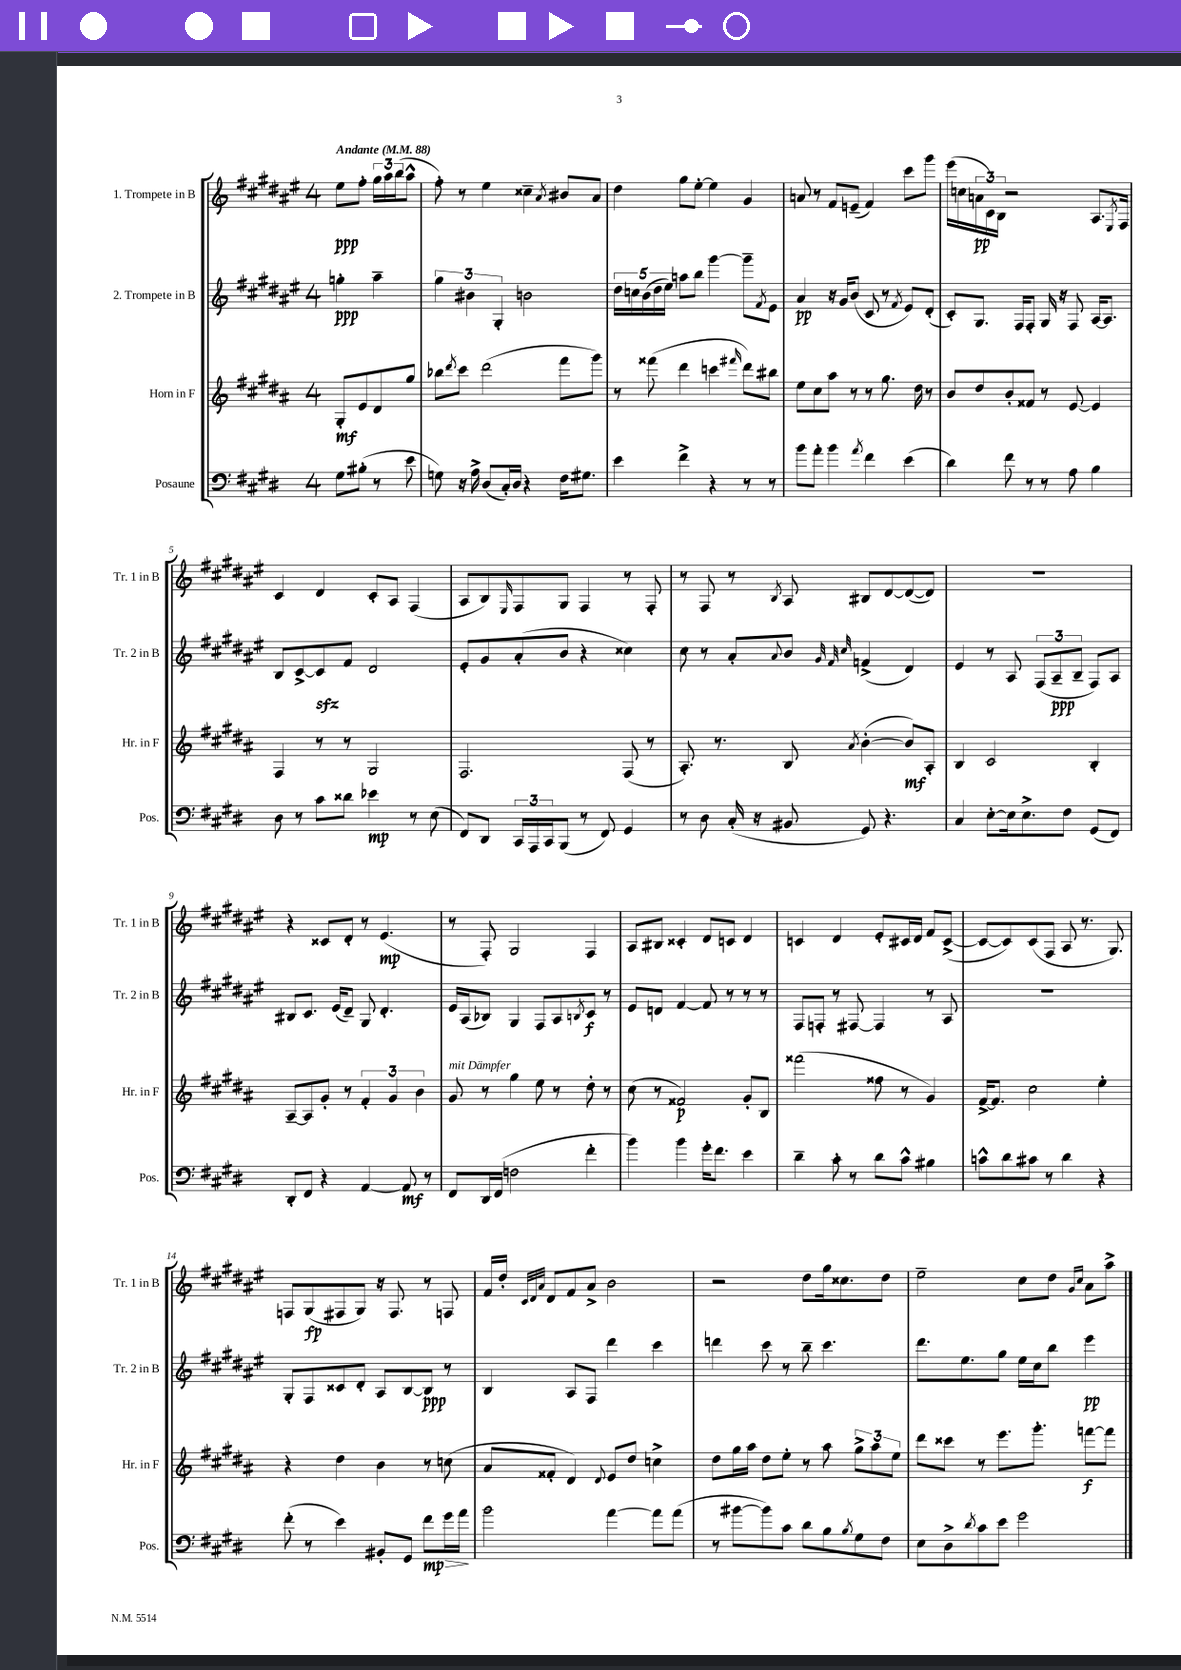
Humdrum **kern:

**kern	**kern	**kern	**kern
*staff4	*staff3	*staff2	*staff1
*clefF4	*clefG2	*clefG2	*clefG2
*k[f#c#g#d#]	*k[f#c#g#d#a#]	*k[f#c#g#d#a#e#]	*k[f#c#g#d#a#e#]
*M4/4	*M4/4	*M4/4	*M4/4
*MM88	*MM88	*MM88	*MM88
8G#\L	8G#'/L	4gg'\	8ee#\L
(8B#'\J	8e/	.	8ff#'\J
8r	8d#/	4aa#~\	24gg#\LL
.	.	.	24aa#\
.	.	.	(24bb\J
8e\	8gg#/J	.	8aa#^^\J
=	=	=	=
8G\)	8bb-\L	6gg#\	8ff#'\)
.	8qddd#/	.	.
16r	8ccc#\J	.	8r
.	.	6b#\	.
16A^\	.	.	.
(8D#/L	(2ddd#\	.	4ee#\
.	.	6G#'/	.
16C#'/L)	.	.	.
16D#/JJ	.	.	.
4r	.	2b\	4cc##~\
.	.	.	8qa#/
16F#\LK	8fff#\L	.	8b#/L
8.G#\J	.	.	.
.	8ggg#\J)	.	8a#/J
=	=	=	=
4e\	8r	20dd#\LL	4dd#\
.	.	20cc\	.
.	.	(20b\	.
.	(8fff##\	.	.
.	.	20dd#\	.
.	.	20ee#\JJ)	.
4f#^\	4ddd#\	8aa\L	8gg#\L
.	.	8bb\J	[8ee#'\J
4r	4ccc\	[4ggg#\	4ee#\]
.	16qqfff#/	.	.
8r	8ddd#\L)	8ggg#~\]L	4g#/
.	.	8qf#/	.
8r	8bb#\J	8e#\J	.
=	=	=	=
8b\L	8ee\L	4a#/	8a/
8a'\J	8cc#\	.	8r
4b\	8aa#\J	16r	8f#/L
.	.	16g#/LK	.
.	8r	(8b/J	(8e~/J
8qa/	.	.	.
4f#\	8r	8c#/	4f#/)
.	8.gg#\	8r	.
.	.	8qf#/	.
(4e\	.	8e#/L)	8ccc#\L
.	16dd#\	.	.
.	8r	(8d#'/J	8ggg#\J
=	=	=	=
4d#\)	8b/L	8c#'/L)	(16eee#\LL
.	.	.	16cc\
.	8dd#/	8.G#/J	24a\
.	.	.	24c#\)
.	.	.	24B\JJ
8f#\	8b'/	.	2r
.	.	16F#/LK	.
8r	8f##/J	8F#'/J	.
8r	8r	16G#/	.
.	.	16r	.
8A\	[8e/	8F#/	.
4B\	4e/]	[16A#/LK	8.A#/L
.	.	8.A#/]J	.
.	.	.	8qE#/
.	.	.	16F#/Jk
=	=	=	=
8D#\	4F#/	8B/L	4c#/
8r	.	[8c#^/	.
8c#\L	8r	8c#/]	4d#/
8d##\J	8r	8f#/J	.
4e-\	2G#/	2d#/	8c#'/L
.	.	.	8A#/J
8r	.	.	(4F#/
(8E\	.	.	.
=	=	=	=
8FF#/L)	2.F#/	8e#'/L	8A#/L
8DD#/J	.	8g#/	8B/)
.	.	.	16qqE#/
24CC#/LL	.	(8a#'/	8F#/
24AAA/	.	.	.
24CC#/J	.	.	.
(8BBB/J	.	8b/J	8G#/J
8r	.	4r	4F#/
8FF#/)	.	.	.
4GG#/	(8F#/	4cc##\)	8r
.	8r	.	8F#'/
=	=	=	=
8r	8.A#'/)	8cc#\	8r
8D#\	.	8r	8F#/
.	8.r	.	.
(16C#'/	.	8a#'/L	8r
16r	.	.	.
.	.	8qqa#/	8qB/
8BB#/	8B/	8b/J	8A#/
.	.	32qqg#/	.
.	.	32qqf#/	.
.	8qa#/	32qqcc#/	.
8GG#/)	([4b'\	(4f^/	8B#/L
4.r	.	.	[8d#/
.	8b/]L)	4d#/)	(8d#/_
.	8A#'/J	.	8d#/]J)
=	=	=	=
4C#/	4B/	4e#/	1r
[8E'\L	2c#/	8r	.
16E\]k	.	8A#/	.
8.E^\	.	.	.
.	.	(12F#/L	.
.	.	12A#~/	.
8F#\J	.	.	.
.	.	12B~/J	.
(8GG#/L	4B'/	8F#/L)	.
8FF#/J)	.	8A#/J	.
=	=	=	=
8DD#'/L	[8A#~/L	8B#/L	4r
8FF#/J	8A#/]	8.c#/J	.
4r	8g#'/J	.	8c##/L
.	.	(16e#/LK	.
.	8r	8d#~/J)	8d#'/J
[4AA/	6f#'/	8G#/	8r
.	.	4.d#'/	(4.e#/
.	6g#/	.	.
8AA/]	.	.	.
.	6b\	.	.
8r	.	.	.
=	=	=	=
8FF#/L	8g#/	16e#/LL	8r
.	.	(16A#/J	.
16DD#/L	8r	8B-/J)	8F#'/)
(16FF#/JJ	.	.	.
2F\	4gg#\	4G#/	2G#/
.	8ee\	8F#/L	.
.	8r	8A#/	.
.	.	8qB/	.
4f#'\	8dd#'\	8c#/J	4F#/
.	8r	8r	.
=	=	=	=
4b\)	(8cc#\	8e#/L	8A#/L
.	8r	8d/J	8B#/J
4b\	2f##/)	[4f#/	4c##'/
16g#'\LK	.	8f#/]	8d#/L
8.f#\J	.	.	.
.	.	8r	8c/J
4e\	8g#'/L	8r	4d#/
.	8B/J	8r	.
=	=	=	=
4d#~\	(2fff##\	8F#/L	4c/
.	.	8F'/J	.
8c#'\	.	8r	4d#/
8r	.	[8F#/	.
8d#\L	8ff##\	4F#/]	8e#'/L
8c#^^\J	8r	.	16c#/L
.	.	.	16d#/JJ
4B#\	4g#/)	8r	8f#/L
.	.	8A#/	([8c#^/J
=	=	=	=
8c^^\L	[16f#^/LK	1r	8c#/_L
.	8.f#/]J	.	.
8d#\	.	.	8c#/])
8c#\J	2cc#\	.	(8c#/
8r	.	.	8F#/J
4d#\	.	.	8A#/
.	.	.	8.r
4r	4ee'\	.	.
.	.	.	8.G#/)
=	=	=	=
(8f#'\	4r	8G#'/L	8F/L
8r	.	8F#/	(8G#/
4e\)	4dd#\	8c##/	8F#/
.	.	8d#'/J	8G#/J)
8BB#'/L	4b\	8A#/L	16r
.	.	.	8.F#/
8GG#/J	.	[8B/	.
8f#\L	8r	8B/]J	8r
16g#\L	(8cc\	8r	8F/
16a\JJ	.	.	.
=	=	=	=
2b\	8a#/L	4B/	16f#/LL
.	.	.	16dd#'/JJ
.	.	.	32qqc#/LLL
.	.	.	32qqd#/
.	.	.	32qqa#/JJJ
.	8f##'/J	.	8d#/L
.	4d#/)	8A#/L	8f#/
.	.	8F#/J	8a#^/J
.	8qqd#/	.	.
[4a\	8e/L	4ddd#\	2b\
.	8dd#/J	.	.
8a\]L	4cc^\	4ccc#\	.
(8a\J	.	.	.
=	=	=	=
8r	8dd#\L	4ddd\	2r
[8b#\L	16gg#\L	.	.
.	16aa#\JJ	.	.
8b#\])	8dd#\L	8ccc#\	.
8c#\J	8ee'\J	8r	.
8d#\L	8r	8bb~\	8dd#\L
8B\	8aa#\	4.ccc#\	16gg#\k
.	.	.	8.cc##\
8qB/	.	.	.
8G#\	12gg#^\L	.	.
.	12aa#\	.	.
8F#\J	.	.	8dd#\J
.	12ee\J	.	.
=	=	=	=
8E\L	8ddd#\L	8.ddd#\L	2ee#~\
8D#^\	8ccc##\J	.	.
.	.	8.ee#\	.
8qd#/	.	.	.
8c#\	8r	.	.
8e\J	8.eee\L	8gg#\J	.
2g#\	.	16ee#\LL	8cc#\L
.	8.ggg#'\J	16cc#\J	.
.	.	8bb\J	8dd#\J
.	.	.	16qqg#/LL
.	.	.	16qqcc#/JJ
.	[8fff\L	4eee#\	8a#\L
.	8fff\]J	.	8aa#^\J
==	==	==	==
*-	*-	*-	*-
